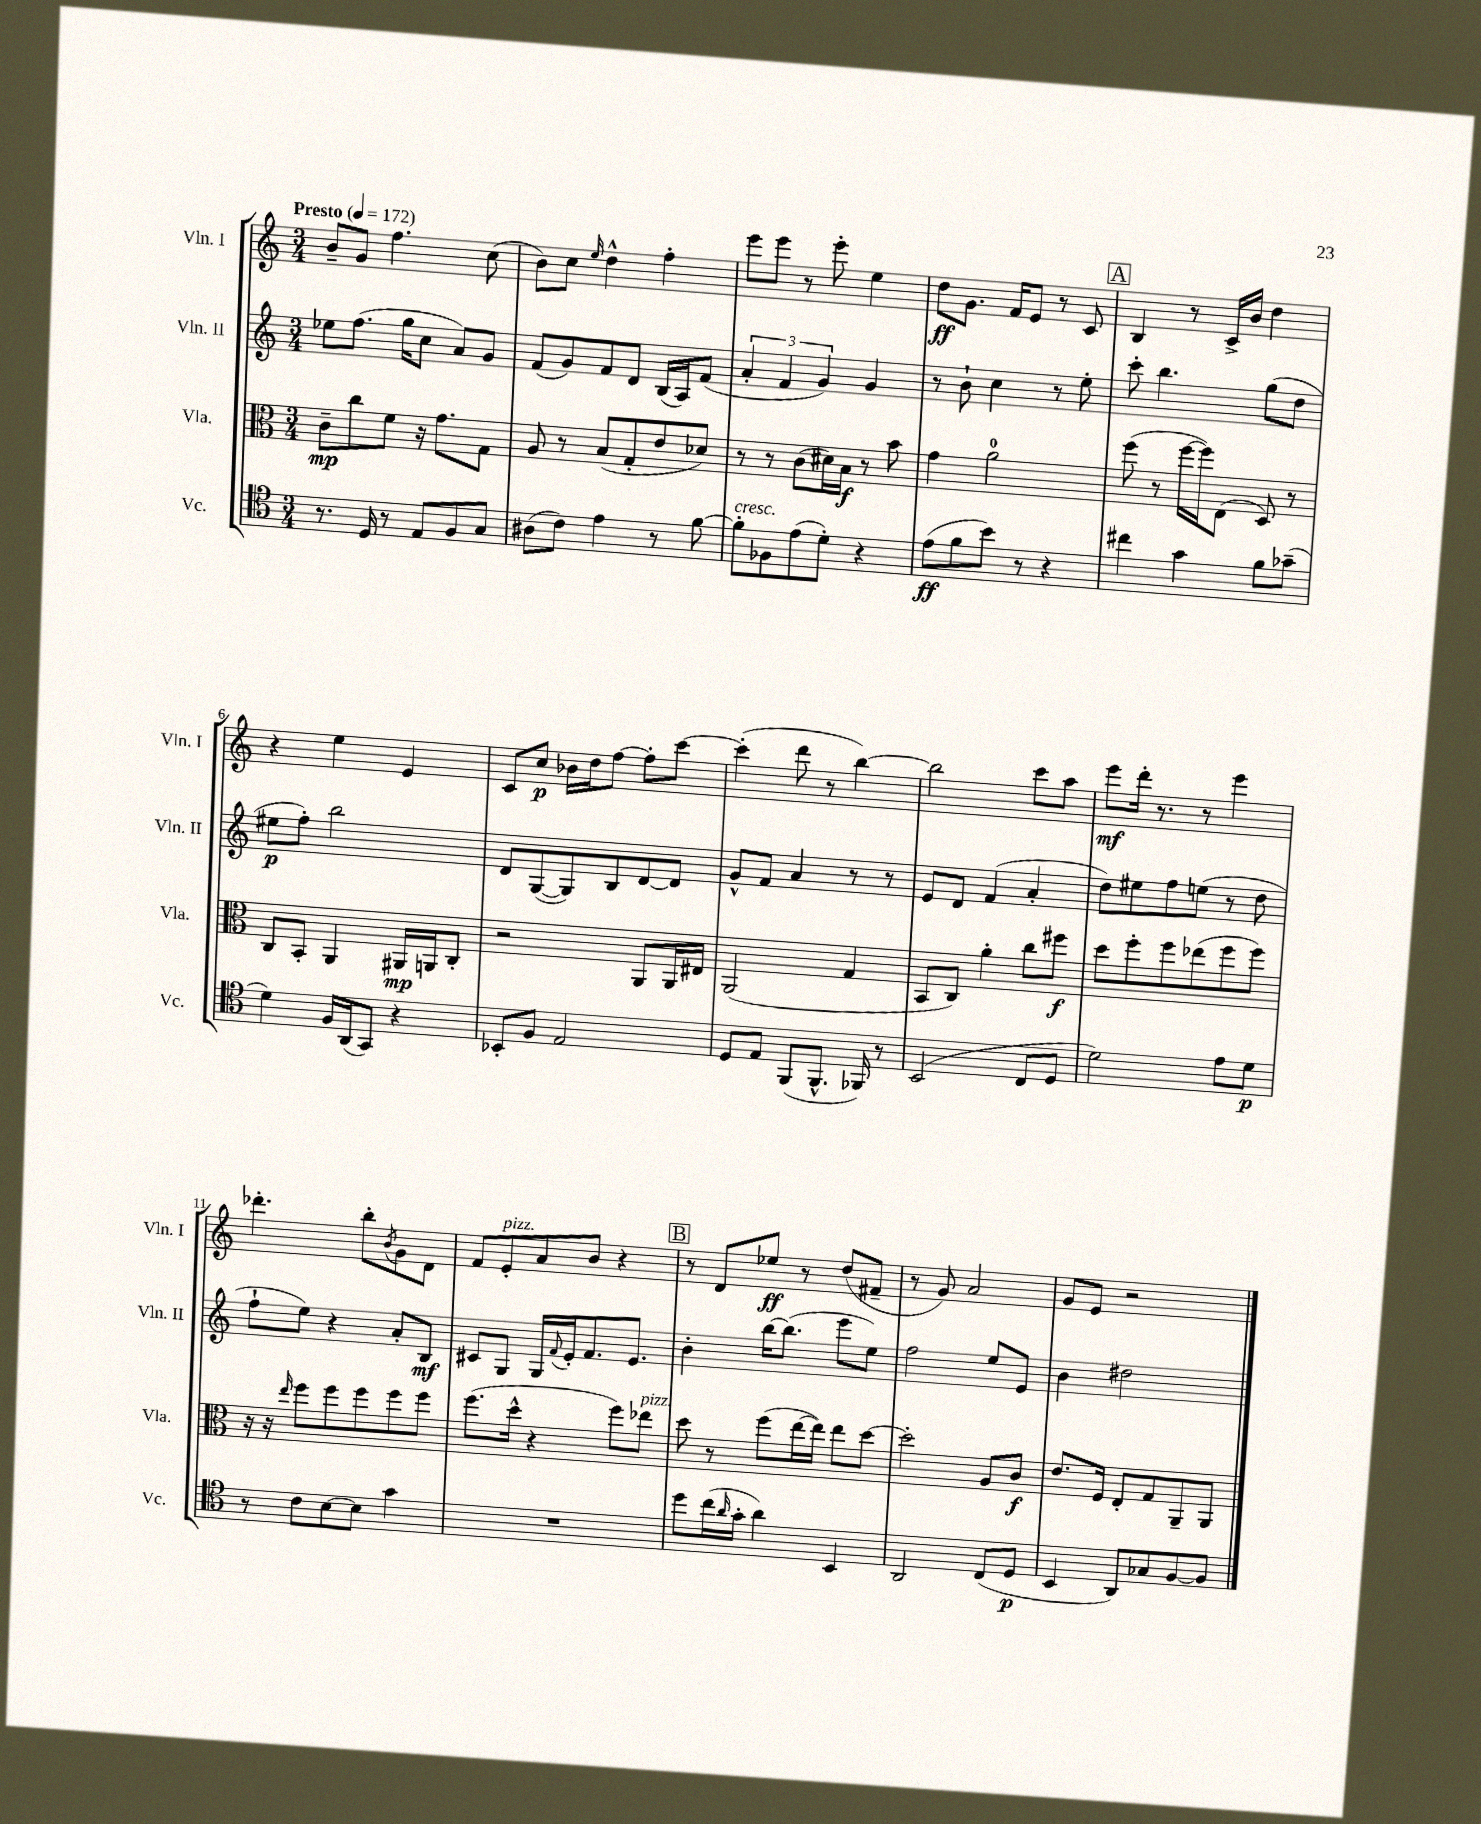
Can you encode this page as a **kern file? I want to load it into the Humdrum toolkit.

**kern	**kern	**kern	**kern
*staff4	*staff3	*staff2	*staff1
*clefC4	*clefC3	*clefG2	*clefG2
*k[]	*k[]	*k[]	*k[]
*M3/4	*M3/4	*M3/4	*M3/4
*MM172	*MM172	*MM172	*MM172
8.r	8c~	8ee-	8b~
.	8cc	(8.ff	8g
16D	.	.	.
8r	8f	.	4.ff
.	.	16gg	.
8E	16r	8cc	.
.	8.g	.	.
8F	.	8a)	.
8G	8G	8g	(8cc
=	=	=	=
(8A#	8A	(8f	8b)
8c)	8r	8g)	8cc
.	.	.	16qqee
4e	(8B	8f	4dd^^
.	8G'	8d	.
8r	8e	(16B	4ff'
.	.	16A)	.
[8f	8d-)	(8f	.
=	=	=	=
8f']	8r	6a'	8eee
8F-	8r	.	8eee
.	.	6f	.
(8e	(8c	.	8r
.	.	6g)	.
8d')	16d#)	.	8eee'
.	16B	.	.
4r	8r	4g	4ee
.	8b	.	.
=	=	=	=
(8e	4g	8r	8dd
8f	.	8b`	8.g
8b)	2a	4cc	.
.	.	.	16f
8r	.	.	8e
4r	.	8r	8r
.	.	8ee'	8c
=	=	=	=
4cc#	(8ff	8ccc'	4B
.	8r	4.bb	.
4g	[16ff	.	8r
.	16ff])	.	.
.	(8E	.	16c^
.	.	.	16b
8f	8D)	(8gg	4dd
(8g-~	8r	8dd	.
=	=	=	=
4d)	8C	8ee#	4r
.	8BB'	8ff')	.
16F	4AA	2bb	4ee
(16AA	.	.	.
8GG)	.	.	.
4r	16AA#	.	4e
.	16AA	.	.
.	8C'	.	.
=	=	=	=
8BB-'	2r	8d	8c
8F	.	([8G	8cc
2E	.	8G])	16b-
.	.	.	16dd
.	.	8B	[8ff
.	8AA	[8d	8ff']
.	16AA	8d]	[8ccc
.	16E#	.	.
=	=	=	=
8D	(2AA	8g^^	(4ccc']
8E	.	8f	.
(8FF	.	4a	8ddd
8.FF^^	.	.	8r
.	4G	8r	[4bb)
16FF-)	.	.	.
8r	.	8r	.
=	=	=	=
(2BB	8BB	8e	2bb]
.	8C)	8d	.
.	4a'	(4f	.
8C	8cc	4a'	8ccc
8D	8ff#	.	8aa
=	=	=	=
2d)	8dd	8dd)	8eee
.	8ff'	8ee#	16ddd'
.	.	.	8.r
.	8ff	8ff	.
.	(8ee-	(8ee	8r
8e	8ff	8r	4eee
8d	8ff)	8dd	.
=	=	=	=
8r	16r	8ff`	4.ddd-'
.	16r	.	.
.	16qqee	.	.
8c	8ff	8ee)	.
[8B	8ff	4r	.
8B]	8ff	.	8bb'
.	.	.	8qb
4g	8ff	8a'	8g
.	8ff	8B	8d
=	=	=	=
2.r	(8.ff	8c#	8f
.	.	8G	8e'
.	16dd^^	.	.
.	4r	16G	8a
.	.	8qqf	.
.	.	16e'	.
.	.	8.f	8b
.	8ff)	.	4r
.	.	8.e	.
.	8ee-	.	.
=	=	=	=
8dd	8dd	4b'	8r
(16cc	8r	.	8d
16qqa	.	.	.
16g'	.	.	.
4a)	(8ff	[16bb	8ee-
.	.	(8.bb]	.
.	[16ee	.	8r
.	16ee])	.	.
4BB	8ee	8eee	(8dd
.	[8dd	8ee)	8f#~
=	=	=	=
2AA	2dd']	2ff	8r
.	.	.	8g)
.	.	.	2a
(8C	8A	8ee	.
8D	8c	8e	.
=	=	=	=
4BB	8.e	4b	8g
.	.	.	8e
.	16F	.	.
8AA)	8E'	2dd#	2r
8G-	8G	.	.
[8F	8AA~	.	.
8F]	8AA	.	.
==	==	==	==
*-	*-	*-	*-
